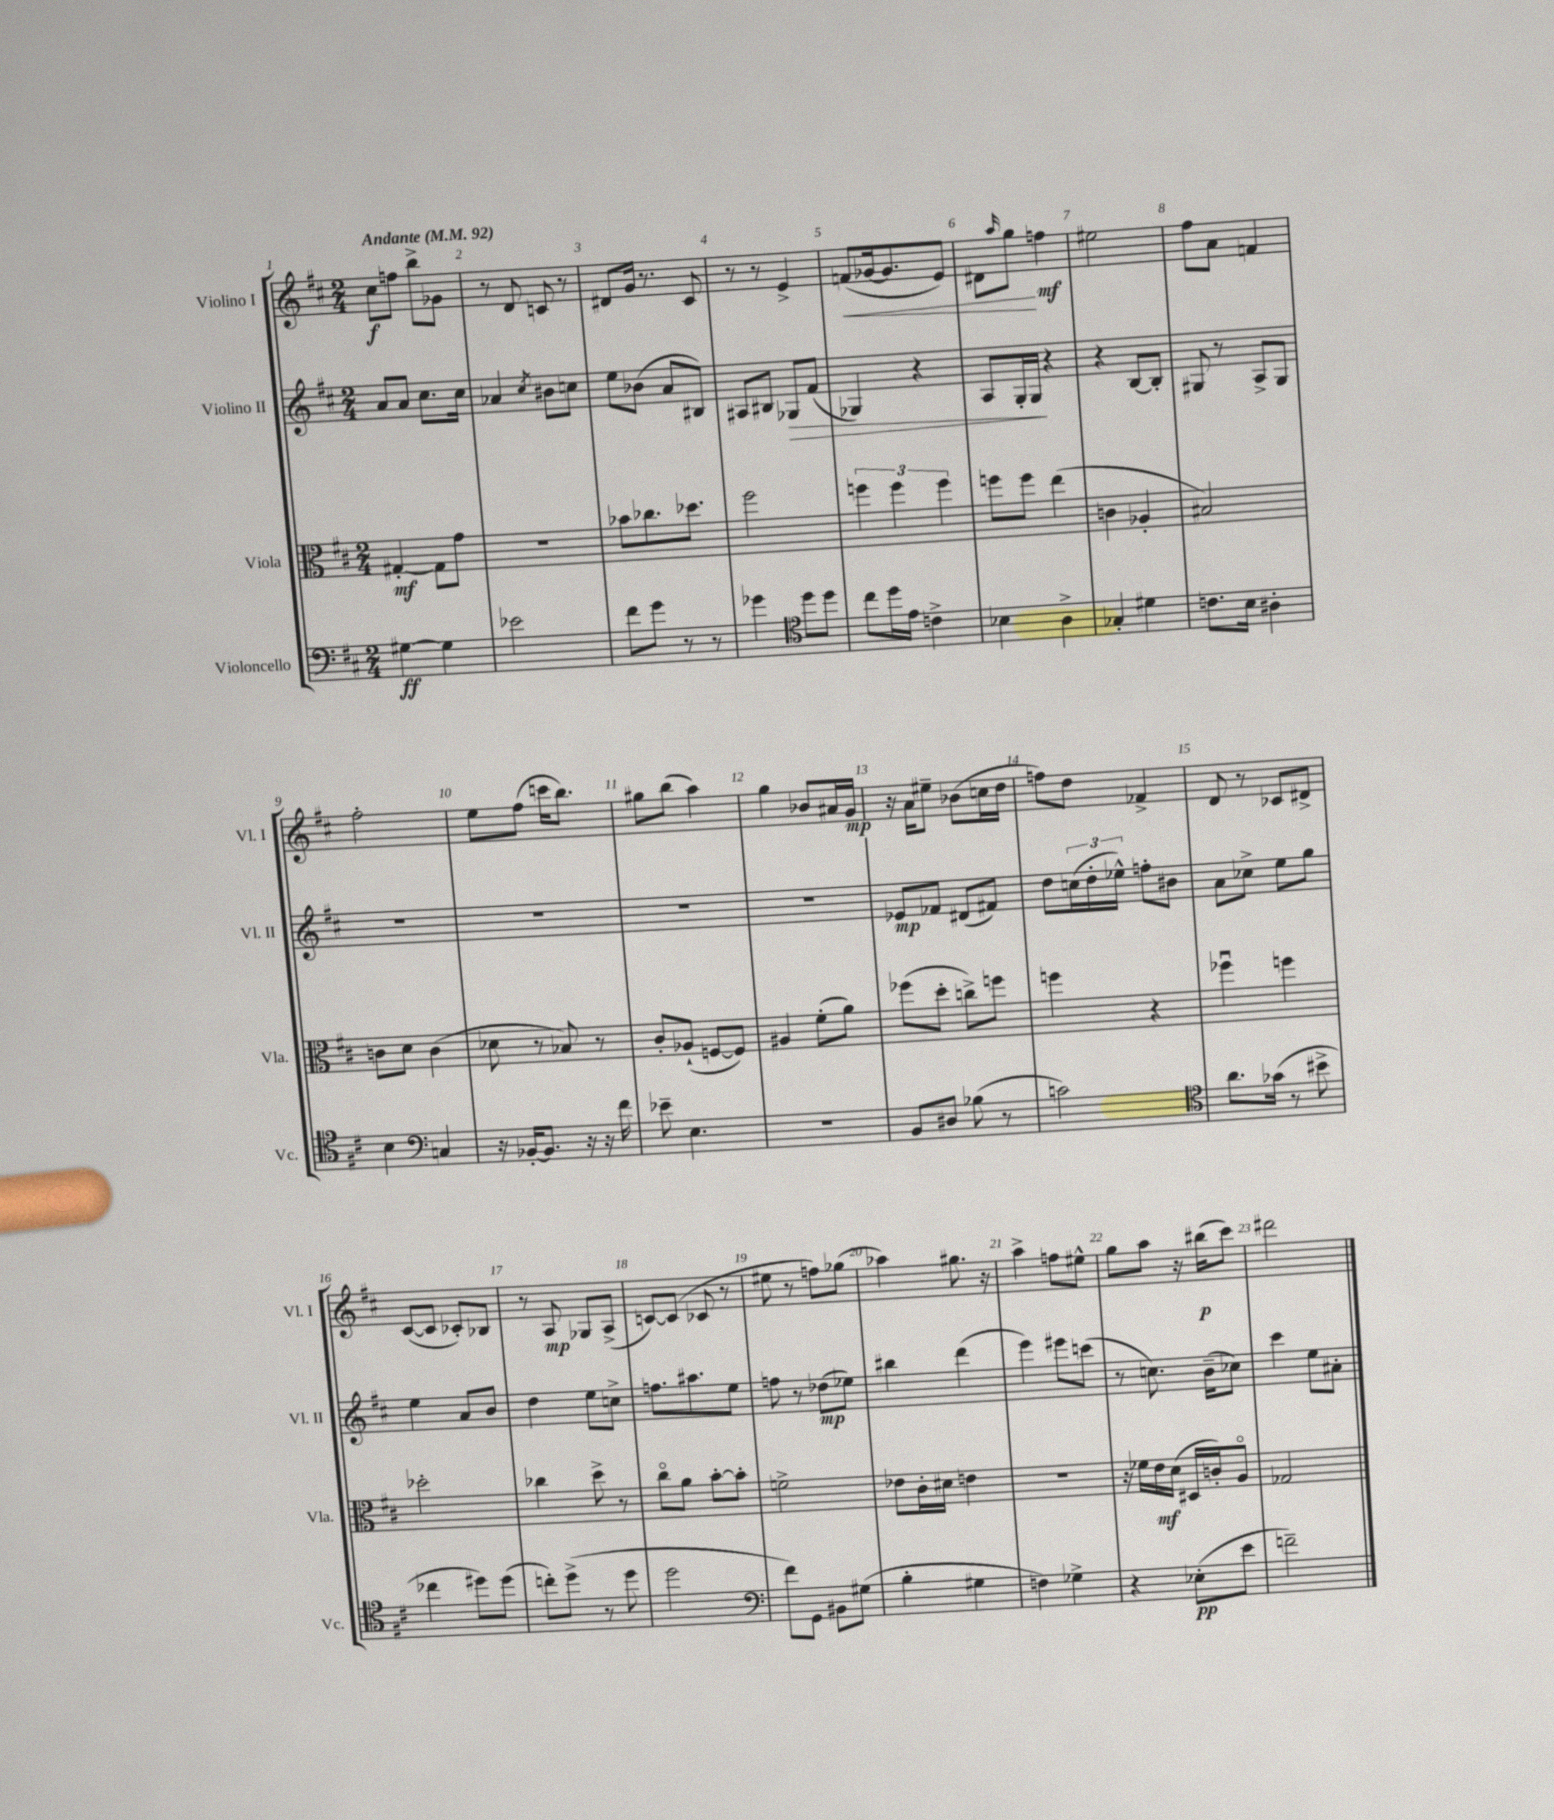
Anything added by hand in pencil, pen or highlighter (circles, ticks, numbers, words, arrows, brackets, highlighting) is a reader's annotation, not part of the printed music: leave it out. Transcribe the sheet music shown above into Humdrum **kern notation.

**kern	**kern	**kern	**kern
*staff4	*staff3	*staff2	*staff1
*clefF4	*clefC3	*clefG2	*clefG2
*k[f#c#]	*k[f#c#]	*k[f#c#]	*k[f#c#]
*M2/4	*M2/4	*M2/4	*M2/4
*MM92	*MM92	*MM92	*MM92
[4G#	[4G#'	8a	8cc#
.	.	8a	8ff
4G#]	8G#]	8.cc#	8bb^
.	8g	.	8g-
.	.	16cc#	.
=	=	=	=
2e-	2r	4a-	8r
.	.	.	8d
.	.	8qcc#	.
.	.	8b#	8c
.	.	8cc	8r
=	=	=	=
8f#	8b-	8ee	8d#
8g	8.cc-	(8b-	16g
.	.	.	8.r
8r	.	8a	.
.	8.dd-	.	.
8r	.	8B#)	8c#
=	=	=	=
4g-	2ff#	8A#	8r
.	.	8B#	8r
*clefC4	*	*	*
8dd	.	8G-	4e^
8dd	.	(8f#	.
=	=	=	=
8cc#	6ff	4G-)	(8f
16dd	.	.	[16g-
.	6ff	.	.
16e	.	.	8.g-]
4c^	.	4r	.
.	6ff	.	.
.	.	.	8e)
=	=	=	=
4B-	8ff	8A	8d#
.	.	.	16qqaa
.	8ff	16G'	8gg
.	.	16G	.
4A^	(4ee	4r	4ff
=	=	=	=
4G-'	4c	4r	2ee#
4d#	4A-'	[8B	.
.	.	8B']	.
=	=	=	=
8.c	2B#)	8G#	8ff#
.	.	8r	8a
16B	.	.	.
4A#'	.	8A^	4f
.	.	8G#	.
=	=	=	=
4B	8c	2r	2ff#'
.	8d	.	.
*clefF4	*	*	*
4C	(4c	.	.
=	=	=	=
16r	8d-	2r	8ee
[16BB-'	.	.	.
8.BB-]	8r	.	(8ff#
.	8B-)	.	16ccc
16r	.	.	8.bb)
16r	8r	.	.
16f#	.	.	.
=	=	=	=
8e-~	8c#'	2r	8gg#
4.E	(8A-`	.	(8bb
.	[8F	.	4aa)
.	8F])	.	.
=	=	=	=
2r	4A#	2r	4gg
.	(8f#'	.	8b-
.	8a)	.	16a#
.	.	.	16g
=	=	=	=
8BB	(8ff-	8e-	16r
.	.	.	16a
8D#	8dd'	8f-	8ee#~
(8B-	8cc^)	(8d#	(8b-
8r	8ff	8f#)	16cc
.	.	.	16dd
=	=	=	=
2c)	4ff	8dd	8ff)
.	.	(24cc	8dd
.	.	24dd'	.
.	.	24ee-^^)	.
.	4r	8ff'	4f-^
.	.	8b#	.
=	=	=	=
*clefC4	*	*	*
8.a	4ff-u	8a	8d
.	.	8cc-^	8r
(16g-	.	.	.
8r	4ff	8ee	8c-
8b#^	.	8gg	8d#^
=	=	=	=
4cc-	2dd-'	4ee	([8c#
.	.	.	8c#]
8dd#)	.	8a	8c-')
(8dd#	.	8b	8B-
=	=	=	=
8cc')	4cc-	4dd	8r
(8dd^	.	.	8A
8r	8dd^	8ee	8G-
8dd	8r	8cc^	(8A^
=	=	=	=
2dd	8cc#o	8.ff	[8c)
.	8a	.	(8c]
.	.	8.aa#	.
.	[8b'	.	8c-
.	8b']	8ee	8r
=	=	=	=
*clefF4	*	*	*
8f#)	2f^	8ff	8ee#
8GG	.	8r	8r
8BB#	.	(8dd-	8ff)
(8G#	.	8ee-)	(8gg-
=	=	=	=
4B'	8e-	4bb#	4aa-)
.	16c#'	.	.
.	16d#	.	.
4G#	4e	(4ddd	8.gg#
.	.	.	16r
=	=	=	=
4F)	2r	4eee)	4aa^
4G-^	.	8eee#	8ff
.	.	(8ccc	8ee#^^
=	=	=	=
4r	16r	8r	8gg
.	16f-	.	.
.	16e	8.cc)	8aa
.	(16d	.	.
(8E-'	16D#	.	16r
.	16c')	(16b~	(16bb#
8e	8Ao	8cc-)	8ccc#)
=	=	=	=
2f~)	2G-	4ccc#	2ddd#
.	.	8ee	.
.	.	8a#'	.
==	==	==	==
*-	*-	*-	*-
